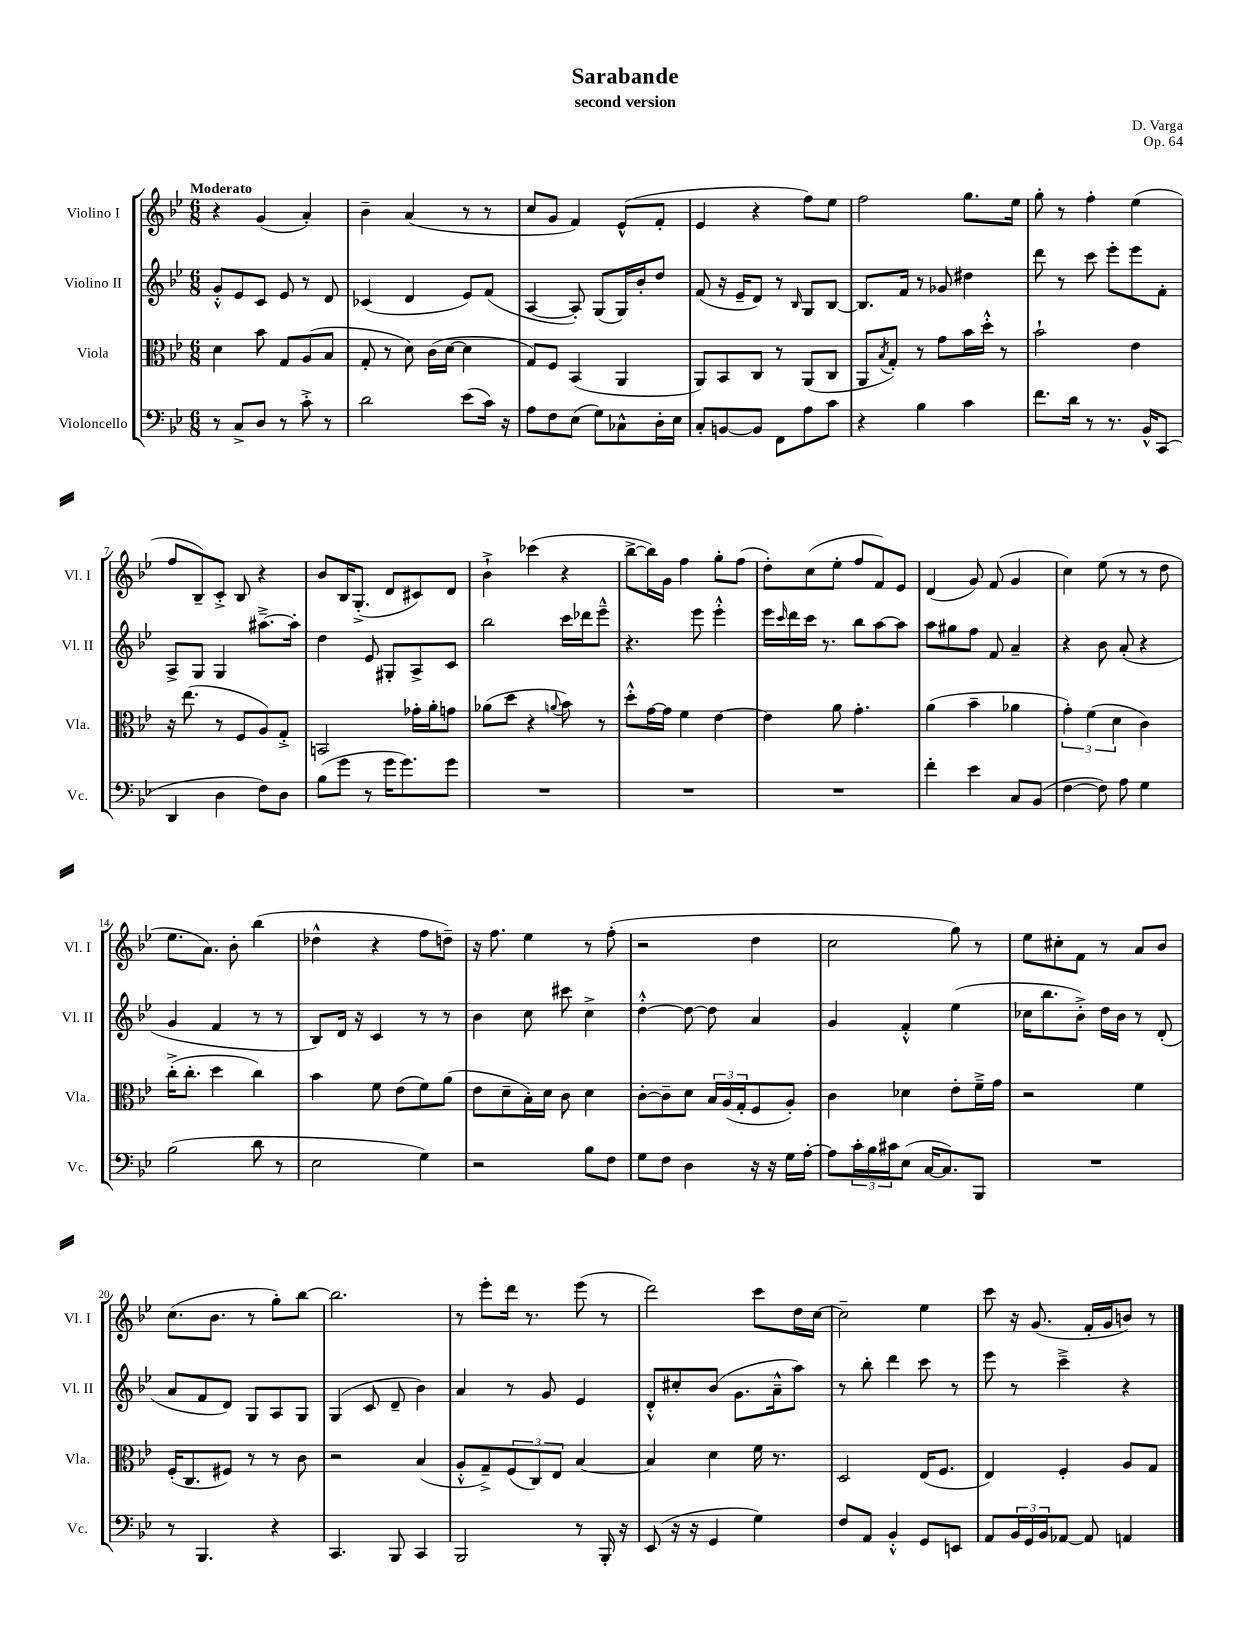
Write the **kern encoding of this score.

**kern	**kern	**kern	**kern
*staff4	*staff3	*staff2	*staff1
*clefF4	*clefC3	*clefG2	*clefG2
*k[b-e-]	*k[b-e-]	*k[b-e-]	*k[b-e-]
*M6/8	*M6/8	*M6/8	*M6/8
8r	4d\	8g'^^/L	4r
8C^/L	.	8e-/	.
8D/J	8b-\	8c/J	(4g/
8r	8G/L	8e-/	.
8c'^\	(8A/	8r	4a'/)
8r	8B-/J	8d/	.
=	=	=	=
2d\	8G'/	(4c-/	4b-~\
.	8r	.	.
.	8d\)	4d/	(4a/
.	(16c\LL	.	.
.	[16d\JJ	.	.
(8e-\L	4d\]	8e-/L)	8r
16c\Jk)	.	(8f/J	8r
16r	.	.	.
=	=	=	=
8A\L	8G/L)	[4A/	8cc/L
8F\	8F/J	.	8g/J
(8E-\J	(4BB-/	8A'/])	4f/)
8G\L)	.	(8G/L	.
8C-^^\	4AA/	16G/L)	(8e-^^/L
.	.	16b-'/J	.
16D'\L	.	8dd/J	8f'/J
16E-\JJ	.	.	.
=	=	=	=
8C'/L	8AA/L)	(8f/	4e-/
[8BB/	8BB-/	16r	.
.	.	16e-~/LK	.
8BB/]J	8C/J	8d/J)	4r
8FF\L	8r	8r	.
.	.	16qqB-/	.
8A\	(8AA/L	8G/L	8ff\L)
8c\J	8C/J	[8B-/J	8ee-\J
=	=	=	=
4r	8AA/L	8.B-/]L	2ff\
.	8qB-/	.	.
.	8G'/J)	.	.
.	.	16f/Jk	.
4B-\	8r	8r	.
.	8g\L	8g-/	.
4c\	16b-\L	4dd#\	8.gg\L
.	16dd'^^\JJ	.	.
.	8r	.	.
.	.	.	16ee-\Jk
=	=	=	=
8.f\L	2b-`\	8ddd\	8gg'\
.	.	8r	8r
16d\Jk	.	.	.
8r	.	8ccc\	4ff'\
8.r	.	8eee-'\L	.
.	4e-\	8eee-\	(4ee-\
16BB-^^/LK	.	.	.
(8CC/J	.	8f'\J	.
=	=	=	=
4DD/	16r	8A^/L	8ff/L
.	(8.ee-\	.	.
.	.	8G/J	8B-~/)
4D\	8r	4G/	8c'^/J
.	8F/L	.	8B-/
8F\L)	8A/)	[8.aa#~^\L	4r
8D\J	8G'^/J	.	.
.	.	16aa#'\]Jk	.
=	=	=	=
(8B-\L	2BB/	4dd\	8b-/L
8g\J	.	.	16B-/K
.	.	.	(8.G'^/J
8r	.	8e-/	.
16g\LK	.	8G#'/L	8d/L
8.g\)	.	.	.
.	16g-'\LL	8A^/	8c#/)
.	16a'\J	.	.
8g\J	8g\J	8c/J	8d/J
=	=	=	=
2.r	(8a-\L	2bb-\	4b-`^\
.	8dd\J	.	.
.	4r	.	(4ccc-\
.	8qqa/	.	.
.	8b-\)	16ccc\LL	4r
.	.	16ddd-\J	.
.	8r	8eee-~^^\J	.
=	=	=	=
2.r	8dd'^^\L	4.r	[8bb-^\L
.	[16g\L	.	16bb-\]L)
.	16g\]JJ	.	16g\JJ
.	4f\	.	4ff\
.	.	8eee-\	.
.	[4e-\	4eee-'^^\	8gg'\L
.	.	.	(8ff\J
=	=	=	=
2.r	4e-\]	16eee-\LL	8dd'\L)
.	.	16qqccc/	.
.	.	16ddd\	.
.	.	16ccc\JJ	(8cc\
.	.	8.r	.
.	8a\	.	8ee-'\J
.	4.g'\	8bb-\L	8ff/L
.	.	[8aa\	8f/)
.	.	8aa\]J	8e-/J
=	=	=	=
4f'\	(4a\	8aa\L	(4d/
.	.	8gg#\	.
4e-\	4b-~\	8ff\J	8g/)
.	.	8f/	(8f/
8C/L	4a-\	4a~/	4g/
(8BB-/J	.	.	.
=	=	=	=
[4F\	6g'\)	4r	4cc\)
.	(6f\	.	.
8F\])	.	8b-\	(8ee-\
.	6d\	.	.
8A\	.	(8a'/	8r
4G\	4c\)	4r	8r
.	.	.	8dd\
=	=	=	=
(2B-\	(16cc'^\LK	4g/	8.ee-\L
.	8.cc'\J	.	.
.	.	.	8.a\J)
.	4dd\	4f/	.
.	.	.	8b-'\
8d\	4cc\)	8r	(4bb-\
8r	.	8r	.
=	=	=	=
2E-\	4b-\	8B-/L)	4dd-^^\
.	.	16d/Jk	.
.	.	16r	.
.	8f\	4c/	4r
.	(8e-\L	.	.
4G\)	8f\)	8r	8ff\L
.	(8a\J	8r	8dd~\J)
=	=	=	=
2r	8e-\L	4b-\	16r
.	.	.	8.ff\
.	8d~\	.	.
.	16B-'\L)	8cc\	4ee-\
.	16d\JJ	.	.
.	8c\	8ccc#\	.
8B-\L	4d\	4cc^\	8r
8F\J	.	.	(8ff'\
=	=	=	=
8G\L	[8c'\L	[4dd'^^\	2r
8F\J	8c~\]	.	.
4D\	8d\J	8dd\_	.
.	24B-/LL	8dd\]	.
.	(24A/	.	.
.	24G'/J	.	.
16r	8F/	4a/	4dd\
16r	.	.	.
16G\LL	8A'/J)	.	.
[16A'\JJ	.	.	.
=	=	=	=
8A\]L	4c\	4g/	2cc\
24c'\L	.	.	.
24B-\	.	.	.
24c#\J	.	.	.
(8E-\J	4d-\	4f'^^/	.
[16C/LK	.	.	.
8.C/])	.	.	.
.	8e-'\L	(4ee-\	8gg\)
8BBB-/J	16f~^\L	.	8r
.	16g\JJ	.	.
=	=	=	=
2.r	2r	16cc-\LK	8ee-\L
.	.	8.bb-\	.
.	.	.	8cc#'\
.	.	8b-'^\J)	8f\J
.	.	16dd\LL	8r
.	.	16b-\JJ	.
.	4f\	8r	8a/L
.	.	(8d'/	8b-/J
=	=	=	=
8r	(16F'/LK	8a/L	(8.cc\L
.	8.C/	.	.
4.BBB-/	.	8f/	.
.	.	.	8.b-\J
.	8F#/J)	8d/J)	.
.	8r	8G/L	8r
4r	8r	8A/	8gg'\L)
.	8c\	8G/J	[8bb-\J
=	=	=	=
4.CC/	2r	(4G/	2.bb-\]
.	.	8c/	.
8BBB-/	.	8d~/	.
4CC/	(4B-/	4b-\)	.
=	=	=	=
2BBB-/	8A'^^/L	4a/	8r
.	8G~^/)	.	8eee-'\L
.	(12F/	8r	16ddd\Jk
.	.	.	8.r
.	12C/)	.	.
.	.	8g/	.
.	12E-/J	.	.
8r	[4B-/	4e-/	(8eee-\
16BBB-'/	.	.	8r
16r	.	.	.
=	=	=	=
(8EE-/	4B-/]	8d'^^/L	2ddd\)
16r	.	8cc#'/	.
16r	.	.	.
4GG/	4d\	(8b-/J	.
.	.	8.g\L	.
4G\)	16f\	.	8ccc\L
.	8.r	16a~^^\k	.
.	.	8aa\J)	16dd\L
.	.	.	[16cc\JJ
=	=	=	=
8F/L	2D/	8r	2cc~\]
8AA/J	.	8bb-'\	.
4BB-'^^/	.	4ddd\	.
8GG/L	(16E-/LK	8ccc\	4ee-\
.	8.F/J	.	.
8EE/J	.	8r	.
=	=	=	=
8AA/L	4E-/)	8eee-\	8ccc\
24BB-/L	.	8r	16r
24GG/	.	.	.
.	.	.	(8.g/
24BB-/J	.	.	.
[8AA-/J	4F'/	4ccc~^\	.
8AA-/]	.	.	16f'/LL
.	.	.	16g/J
4AA/	8A/L	4r	8b/J)
.	8G/J	.	8r
==	==	==	==
*-	*-	*-	*-
